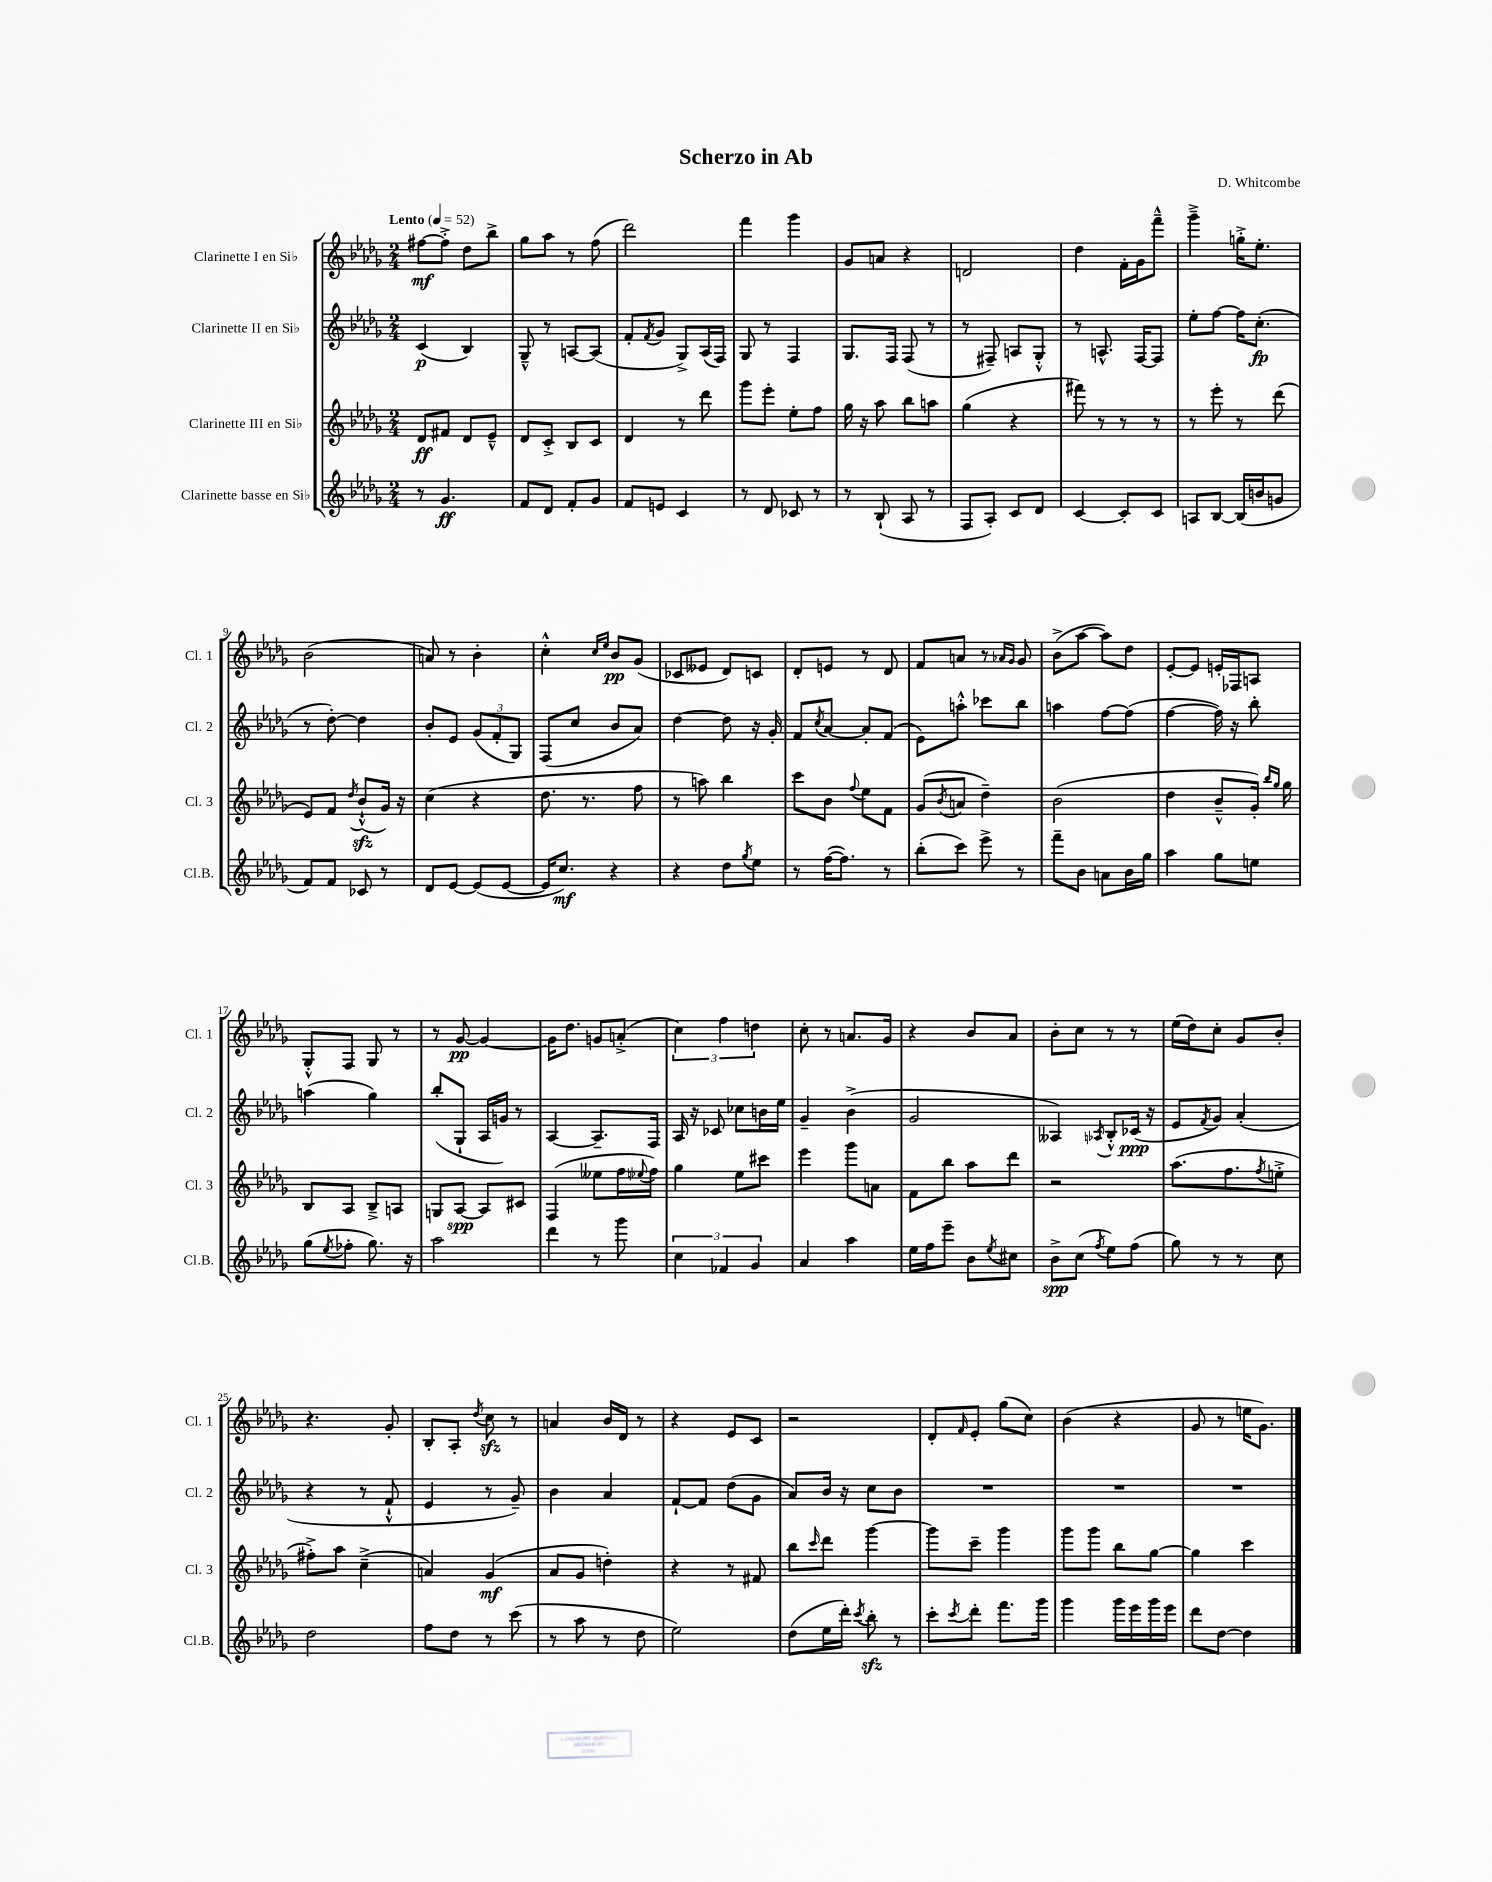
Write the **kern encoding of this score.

**kern	**kern	**kern	**kern
*staff4	*staff3	*staff2	*staff1
*clefG2	*clefG2	*clefG2	*clefG2
*k[b-e-a-d-g-]	*k[b-e-a-d-g-]	*k[b-e-a-d-g-]	*k[b-e-a-d-g-]
*M2/4	*M2/4	*M2/4	*M2/4
*MM52	*MM52	*MM52	*MM52
8r	8d-/L	(4c/	[8ff#\L
4.g-/	8f#/J	.	8ff#'^\]J
.	8d-/L	4B-/)	8dd-\L
.	8e-~^^/J	.	8bb-^\J
=	=	=	=
8f/L	8d-/L	8G-~^^/	8gg-\L
8d-/J	8c'^/J	8r	8aa-\J
8f'/L	8B-/L	[8A/L	8r
8g-/J	8c/J	(8A/]J	(8ff\
=	=	=	=
8f/L	4d-/	8f'/L	2ddd-\)
.	.	8qf/	.
8e/J	.	8g-/J	.
4c/	8r	8G-^/L)	.
.	8ddd-\	(16A-/L	.
.	.	16F/JJ)	.
=	=	=	=
8r	8ggg-\L	8G-/	4fff\
8d-/	8eee-'\J	8r	.
8c-/	8ee-'\L	4F/	4ggg-\
8r	8ff\J	.	.
=	=	=	=
8r	16gg-\	8.G-/L	8g-/L
.	16r	.	.
(8B-`/	8aa-\	.	8a/J
.	.	16F/Jk	.
8A-/	8bb-\L	(8F/	4r
8r	8aa\J	8r	.
=	=	=	=
8F/L	(4gg-\	8r	2d/
8A-'/J)	.	8F#~/)	.
8c/L	4r	8A/L	.
8d-/J	.	8G-'^^/J	.
=	=	=	=
[4c/	8fff#\)	8r	4dd-\
.	8r	8.A^^/	.
8c'/]L	8r	.	16f'\LL
.	.	[16F/LK	16g-\J
8c/J	8r	8F/]J	8fff~^^\J
=	=	=	=
8A/L	8r	8ee-'\L	4ggg-~^\
[8B-/J	8eee-'\	[8ff\J	.
(16B-/]LL	8r	16ff\]LK	16gg'^\LK
16b/J	.	(8.cc'\J	8.ee-'\J
8g/J	(8ddd-\	.	.
=	=	=	=
8f/L)	8e-/L)	8r	(2b-\
8f/J	8f/J	[8dd-'\)	.
.	8qdd-/	.	.
8c-/	(8b-`^^/L	4dd-\]	.
8r	16g-/Jk)	.	.
.	16r	.	.
=	=	=	=
8d-/L	(4cc\	8b-'/L	8a/)
[8e-/J	.	8e-/J	8r
(8e-/]L	4r	(12g-/L	4b-'\
.	.	12f'/	.
[8e-/J	.	.	.
.	.	12G-/J)	.
=	=	=	=
16e-/]LK	8.dd-\	(8F/L	4cc'^^\
8.cc/J)	.	.	.
.	.	8cc/J	.
.	8.r	.	.
.	.	.	16qqcc/LL
.	.	.	16qqee-/JJ
4r	.	8b-/L	8b-/L
.	8ff\	8a-/J)	(8g-/J
=	=	=	=
4r	8r	[4dd-\	8c-/L
.	8aa\)	.	8e--/J
8dd-\L	4bb-\	8dd-\]	8d-/L)
8qgg-/	.	.	.
8ee-\J	.	16r	8c/J
.	.	16g-'/	.
=	=	=	=
8r	8ccc\L	8f/L	8d-'/L
.	.	8qcc/	.
([16ff\LK	8b-\J	[8a-/J	8e/J
8.ff\]J)	.	.	.
.	8qqff/	.	.
.	8ee-\L	8a-'/]L	8r
8r	8f\J	(8f/J	8d-/
=	=	=	=
(8bb-'\L	(8g-/L	8e-\L)	8f/L
.	8qb-/	.	.
8ccc\J)	8a/J	8aa'^^\J	8a/J
8eee-^\	4dd-~\)	8ccc-\L	8r
.	.	.	16qqa-/LL
.	.	.	16qqg-/JJ
8r	.	8bb-\J	8g-/
=	=	=	=
8fff~\L	(2b-\	4aa\	(8b-^\L
8b-\J	.	.	[8aa-\J
8a\L	.	[8ff\L	8aa-\]L)
16b-\L	.	(8ff\]J	8dd-\J
16gg-\JJ	.	.	.
=	=	=	=
4aa-\	4dd-\	[4ff\	[8e-'/L
.	.	.	8e-/]J
8gg-\L	8b-~^^/L	16ff\])	16e'/LL
.	.	16r	16F-/J
8ee\J	16g-'/Jk)	8bb-'\	8A/J
.	16qqbb-/LL	.	.
.	16qqgg-/JJ	.	.
.	16gg-\	.	.
=	=	=	=
(8gg-\L	8B-/L	(4aa\	8G-'^^/L
8qee-/	.	.	.
8ff-'\J	8A-/J	.	8F/J
8.gg-\)	8B-~^/L	4gg-\)	8G-/
.	8A/J	.	8r
16r	.	.	.
=	=	=	=
2aa-\	8G/L	(8bb-'/L	8r
.	[8A-/J	8G-`/J	[8g-/
.	8A-/]L	16A-/LL	4g-/_
.	.	16g/JJ)	.
.	8c#/J	8r	.
=	=	=	=
4ddd-\	(4F/	[4A-/	16g-\]LK
.	.	.	8.dd-\J
8r	8ee--\L	8.A-~/]L	8g/L
8ggg-\	16ff\L	.	(8a'^/J
.	8qqee-/	.	.
.	16ff\JJ)	16F/Jk	.
=	=	=	=
6cc\	4gg-\	16A-/	6cc\)
.	.	16r	.
.	.	8c-/	.
6f-/	.	.	6ff\
.	8ee-\L	8cc-\L	.
6g-/	.	.	6dd\
.	8ccc#\J	16b\L	.
.	.	16ee-\JJ	.
=	=	=	=
4a-/	4eee-\	4g-~/	8cc'\
.	.	.	8r
4aa-\	8ggg-\L	(4b-^\	8.a/L
.	8a\J	.	.
.	.	.	16g-/Jk
=	=	=	=
16ee-\LL	8f\L	2g-/	4r
16ff\J	.	.	.
8eee-~\J	8bb-\J	.	.
8b-\L	8aa-\L	.	8b-/L
8qee-/	.	.	.
8cc#\J	8ddd-\J	.	8a-/J
=	=	=	=
8b-^\L	2r	4A--/)	8b-'\L
(8cc\J	.	.	8cc\J
8qff/	.	8qA-/	.
8ee-\L)	.	8B-'^^/L	8r
(8ff\J	.	(16c-/Jk	8r
.	.	16r	.
=	=	=	=
8gg-\)	(8.aa-\L	8e-/L	(16ee-\LL
.	.	.	16dd-\J)
.	.	8qf/	.
8r	.	8g-/J)	8cc'\J
.	8.ff\	.	.
8r	.	(4a-'/	8g-/L
.	8qff/	.	.
8cc\	8ee'^\J	.	8b-'/J
=	=	=	=
2dd-\	8ff#'^\L)	4r	4.r
.	8aa-\J	.	.
.	(4cc~^\	8r	.
.	.	8f`^^/	8g-'/
=	=	=	=
8ff\L	4a/)	4e-/	8B-'/L
8dd-\J	.	.	8A-'/J
.	.	.	8qdd-/
8r	(4g-/	8r	8cc\
(8ccc\	.	8g-~/)	8r
=	=	=	=
8r	8a-/L	4b-\	4a/
8aa-\	8g-/J	.	.
8r	4dd'\)	4a-/	16b-/LL
.	.	.	16d-/JJ
8dd-\	.	.	8r
=	=	=	=
2ee-\)	4r	[8f`/L	4r
.	.	8f/]J	.
.	8r	(8dd-\L	8e-/L
.	8f#/	8g-\J	8c/J
=	=	=	=
(8dd-\L	8bb-\L	8a-/L)	2r
.	16qqccc/	.	.
16ee-\L	8ddd-\J	16b-/Jk	.
16ddd-'\JJ)	.	16r	.
8qccc/	.	.	.
8bb-'\	[4ggg-\	8cc\L	.
8r	.	8b-\J	.
=	=	=	=
8ccc'\L	8ggg-\]L	2r	8d-'/L
8qccc/	.	.	16qqf/
8ddd-'\J	8ccc~\J	.	8e-'/J
8.fff\L	4ggg-\	.	(8gg-\L
.	.	.	8cc\J)
16ggg-\Jk	.	.	.
=	=	=	=
4ggg-\	8ggg-\L	2r	(4b-\
.	8ggg-\J	.	.
16ggg-\LL	8bb-\L	.	4r
16eee-\	.	.	.
16ggg-\	[8gg-\J	.	.
16eee-\JJ	.	.	.
=	=	=	=
8ddd-\L	4gg-\]	2r	8g-/
[8dd-\J	.	.	8r
4dd-\]	4ccc\	.	16ee\LK
.	.	.	8.g-\J)
==	==	==	==
*-	*-	*-	*-
